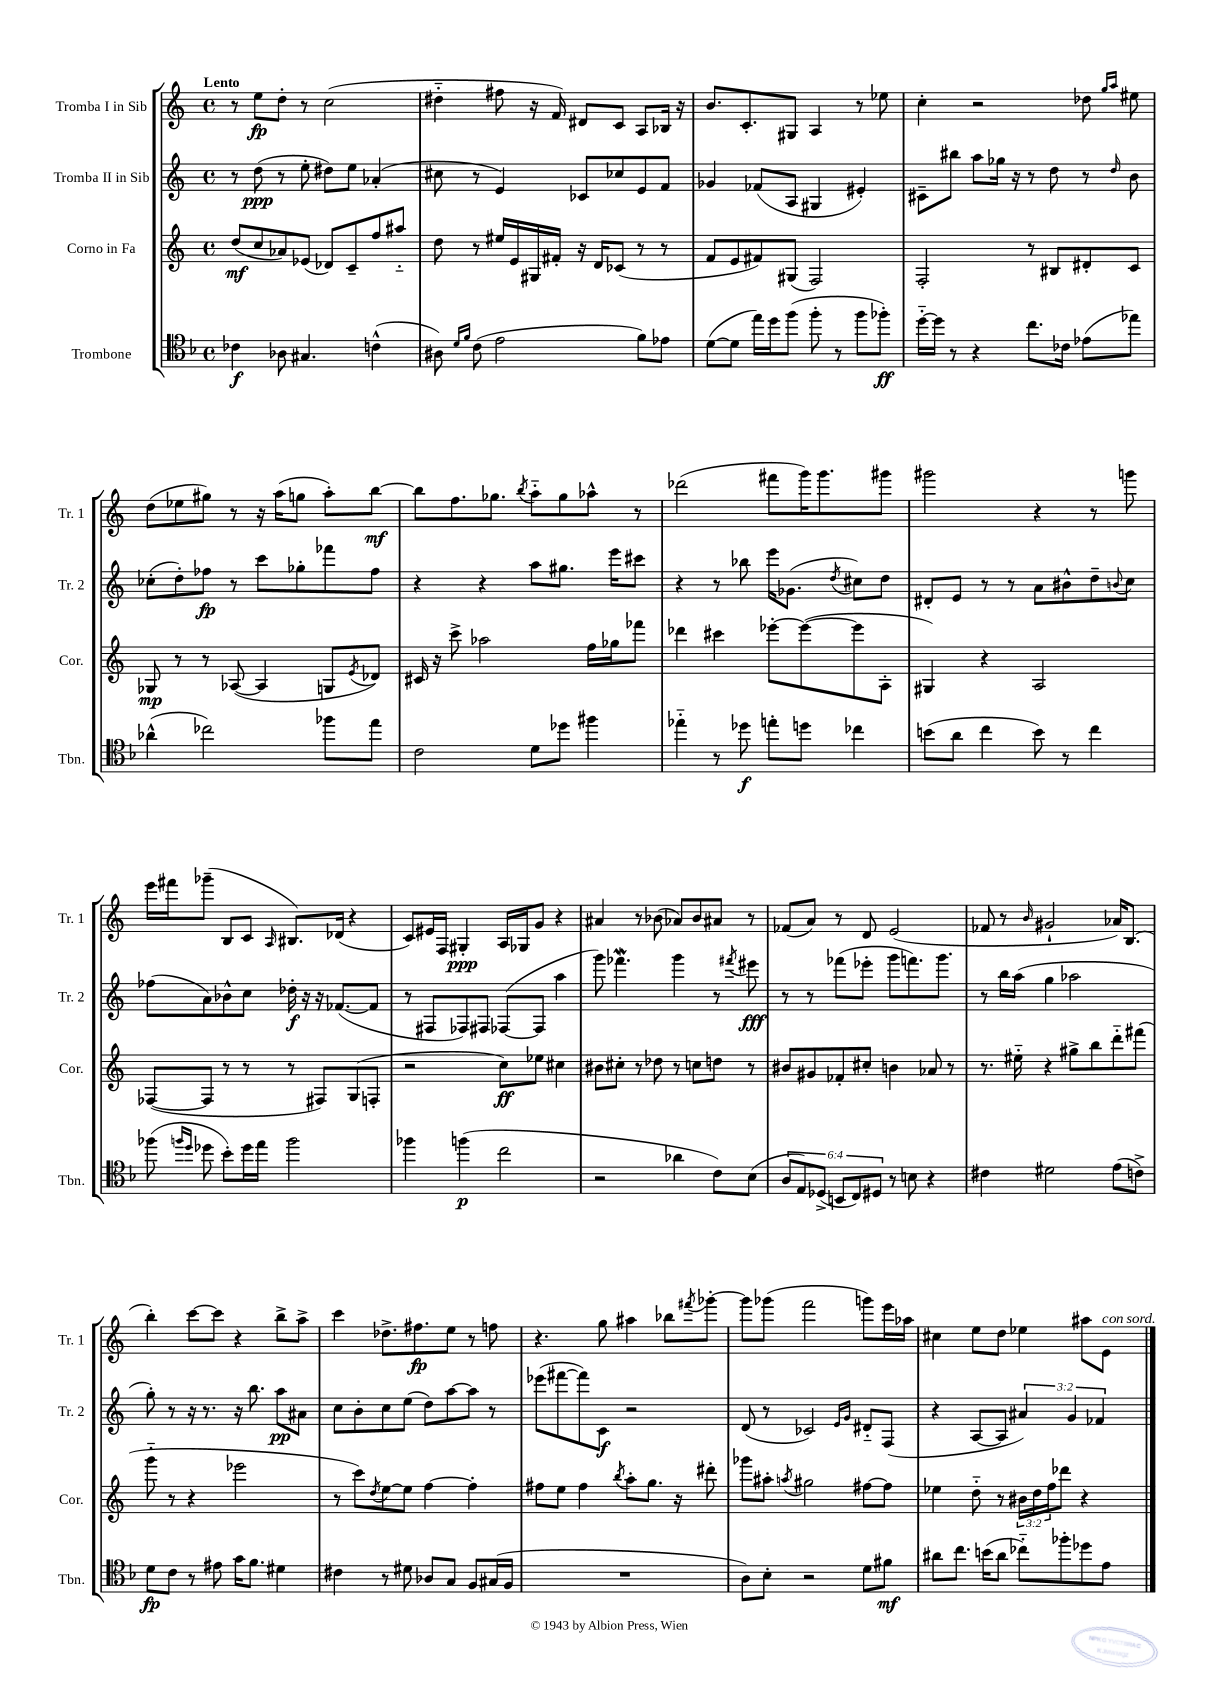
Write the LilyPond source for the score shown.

<<
\new StaffGroup <<
\new Staff = "s0" \with { instrumentName = "Tromba I in Sib" shortInstrumentName = "Tr. 1" } {
    \clef treble \key c \major \defaultTimeSignature \time 4/4 \tempo "Lento"
    r8 e''8\fp d''8-. r8 c''2( |
    dis''4-_ fis''8 r16 f'16) dis'8 c'8 a8 bes16 r16 |
    b'8. c'8.-. gis8 a4 r8 ees''8 |
    c''4-. r2 des''8 \grace { g''16 a''16 } eis''8 |
    d''8( ees''8 gis''8) r8 r16 a''16( g''8 a''8-.) b''8~\mf |
    b''8 f''8. ges''8. \acciaccatura { b''8 } a''8-_ ges''8 aes''8-^ r8 |
    des'''2( fis'''8 g'''16) g'''8. gis'''8 |
    gis'''2 r4 r8 g'''8 |
    e'''16 fis'''16 ges'''8--( b8 c'8 \grace { a16 } bis8.) des'16( r4 |
    c'8) eis'16 f16 gis4-.\ppp a16 ges16 g'8 r4 |
    ais'4 r8 bes'8( aes'8) bes'8 ais'8 r8 |
    fes'8( a'8) r8 d'8 e'2( |
    fes'8 r8 \grace { b'16 } gis'2-! aes'16) b8.( |
    b''4-.) c'''8~ c'''8 r4 b''8-> a''8-> |
    c'''4 des''8.-> fis''8.\fp e''8 r8 f''8 |
    r4. g''8 ais''4 bes''8 \acciaccatura { fis'''8 } ges'''8~-. |
    ges'''8 ges'''8( f'''2 g'''8) e'''16 aes''16 |
    cis''4 e''8 d''8 ees''4 ais''8 e'8^\markup { \italic "con sord." } \bar "|." |
}
\new Staff = "s1" \with { instrumentName = "Tromba II in Sib" shortInstrumentName = "Tr. 2" } {
    \clef treble \key c \major \defaultTimeSignature \time 4/4 \override Staff.TupletNumber.text = #tuplet-number::calc-fraction-text
    r8 d''8\ppp( r8 e''8-. dis''8) e''8 aes'4-.( |
    cis''8 r8 e'4) ces'8 ces''8 e'8 f'8 |
    ges'4 fes'8( a8 gis4 eis'4-.) |
    cis'8-- bis''8 a''8 ges''16 r16 r8 d''8 r8 \grace { d''16 } b'8 |
    ces''8-.( d''8-.) fes''8\fp r8 c'''8 ges''8-. fes'''8 fes''8 |
    r4 r4 a''8 gis''8. e'''16 cis'''8 |
    r4 r8 bes''8 e'''16 ges'8.( \acciaccatura { d''8 } cis''8) d''8 |
    dis'8-. e'8 r8 r8 a'8 bis'8-^ d''8-- \appoggiatura { b'8 } c''8 |
    fes''8( a'8) bes'8-^ c''8 des''16-.\f r16 r16 fes'8.~( fes'8 |
    r8 fis8 fes8) fis8 fes8~( fes8 a''4 |
    g'''8) fes'''4.\mordent g'''4 r8 \acciaccatura { fis'''8 } eis'''8\fff |
    r8 r8 fes'''8( ees'''8-. g'''8 f'''8.) g'''8. |
    r8 b''16 a''16( g''4 aes''2 |
    g''8-.) r8 r16 r8. r16 b''8. a''8\pp ais'8 |
    c''8 b'8-. c''8 e''8( d''8) a''8~ a''8 r8 |
    ees'''8( fis'''8~ fis'''8) c'8\f r2 |
    d'8( r8 ces'2) \grace { e'16 g'16 } dis'8-_ f8( |
    r4 a8~ a8 \tuplet 3/2 { ais'4) g'4 fes'4 } \bar "|." |
}
\new Staff = "s2" \with { instrumentName = "Corno in Fa" shortInstrumentName = "Cor." } {
    \clef treble \key c \major \defaultTimeSignature \time 4/4 \override Staff.TupletNumber.text = #tuplet-number::calc-fraction-text
    d''8\mf( c''8 aes'8) ees'8( des'8) c'8-- f''8 ais''8-_ |
    d''8 r8 eis''16 e'16 gis16 fis'16-. r16 d'16 ces'8( r8 r8 |
    f'8 e'8 fis'8) gis8( f2) |
    f2-. r8 bis8 dis'8-. c'8 |
    ges8\mp r8 r8 aes8~( aes4 g8 \acciaccatura { e'8 } des'8) |
    cis'16 r16 c'''8-> aes''2 f''16 ges''16 fes'''8 |
    des'''4 cis'''4 ees'''8~-. ees'''8~( ees'''8 a8-. |
    gis4) r4 a2 |
    fes8~( fes8 r8 r8 r8 fis8) g8( f8-. |
    r2 c''8\ff) ees''8 cis''4 |
    bis'8 cis''8-. r8 des''8 r8 c''8 d''8 r8 |
    bis'8 gis'8 fes'8-. cis''8-. b'4 aes'8 r8 |
    r8. eis''16-_ r4 gis''8-> b''8 d'''8-_ fis'''8( |
    g'''8-_ r8 r4 ees'''2 |
    r8 c'''8) \acciaccatura { d''8 } e''8~ e''8 f''4~ f''4-. |
    fis''8 e''8 fis''4 \acciaccatura { b''8 } a''8-. g''8. r16 dis'''8-. |
    ges'''8 ais''8-. \acciaccatura { a''8 } gis''2 fis''8~ fis''8 |
    ees''4 d''8-_ r8 \tuplet 3/2 { bis'16 d''16 f''16 } des'''8 r4 \bar "|." |
}
\new Staff = "s3" \with { instrumentName = "Trombone" shortInstrumentName = "Tbn." } {
    \clef tenor \key f \major \defaultTimeSignature \time 4/4 \override Staff.TupletNumber.text = #tuplet-number::calc-fraction-text
    ces'4\f aes8 gis4. c'4-^( |
    ais8) \grace { d'16 f'16 } c'8( e'2 f'8) ees'8 |
    d'8~( d'8 e''16) d''16 f''8( f''8-. r8 f''8 fes''8-.\ff) |
    d''16~-_ d''16 r8 r4 c''8. ces'16 ees'8( ees''8) |
    aes'4-^( ces''2) fes''8 e''8 |
    c'2 d'8 des''8 fis''4 |
    ees''4-_ r8 des''8\f e''8-. d''8 ces''4 |
    b'8( a'8 c''4 b'8) r8 c''4 |
    fes''8( \grace { f''16 d''16 } des''8 bes'8-.) des''16 e''16 f''2 |
    fes''4 f''4\p( c''2 |
    r2 aes'4 c'8) bes8( |
    \tuplet 6/4 { a8 e8) des8->( b,8 c8) dis8 } r8 b8 r4 |
    cis'4 dis'2 e'8( c'8->) |
    d'8\fp c'8 r8 eis'8 g'16 f'8. dis'4 |
    cis'4 r8 dis'8 aes8 g8 f8 gis16( f16 |
    R1 |
    a8) bes8-. r2 d'8 fis'8\mf |
    ais'8 c''8. b'16( ais'8 ces''8-_) fes''8-. des''8 e'8 \bar "|." |
}
>>
>>
\layout { \context { \Score \remove "Bar_number_engraver" } }
